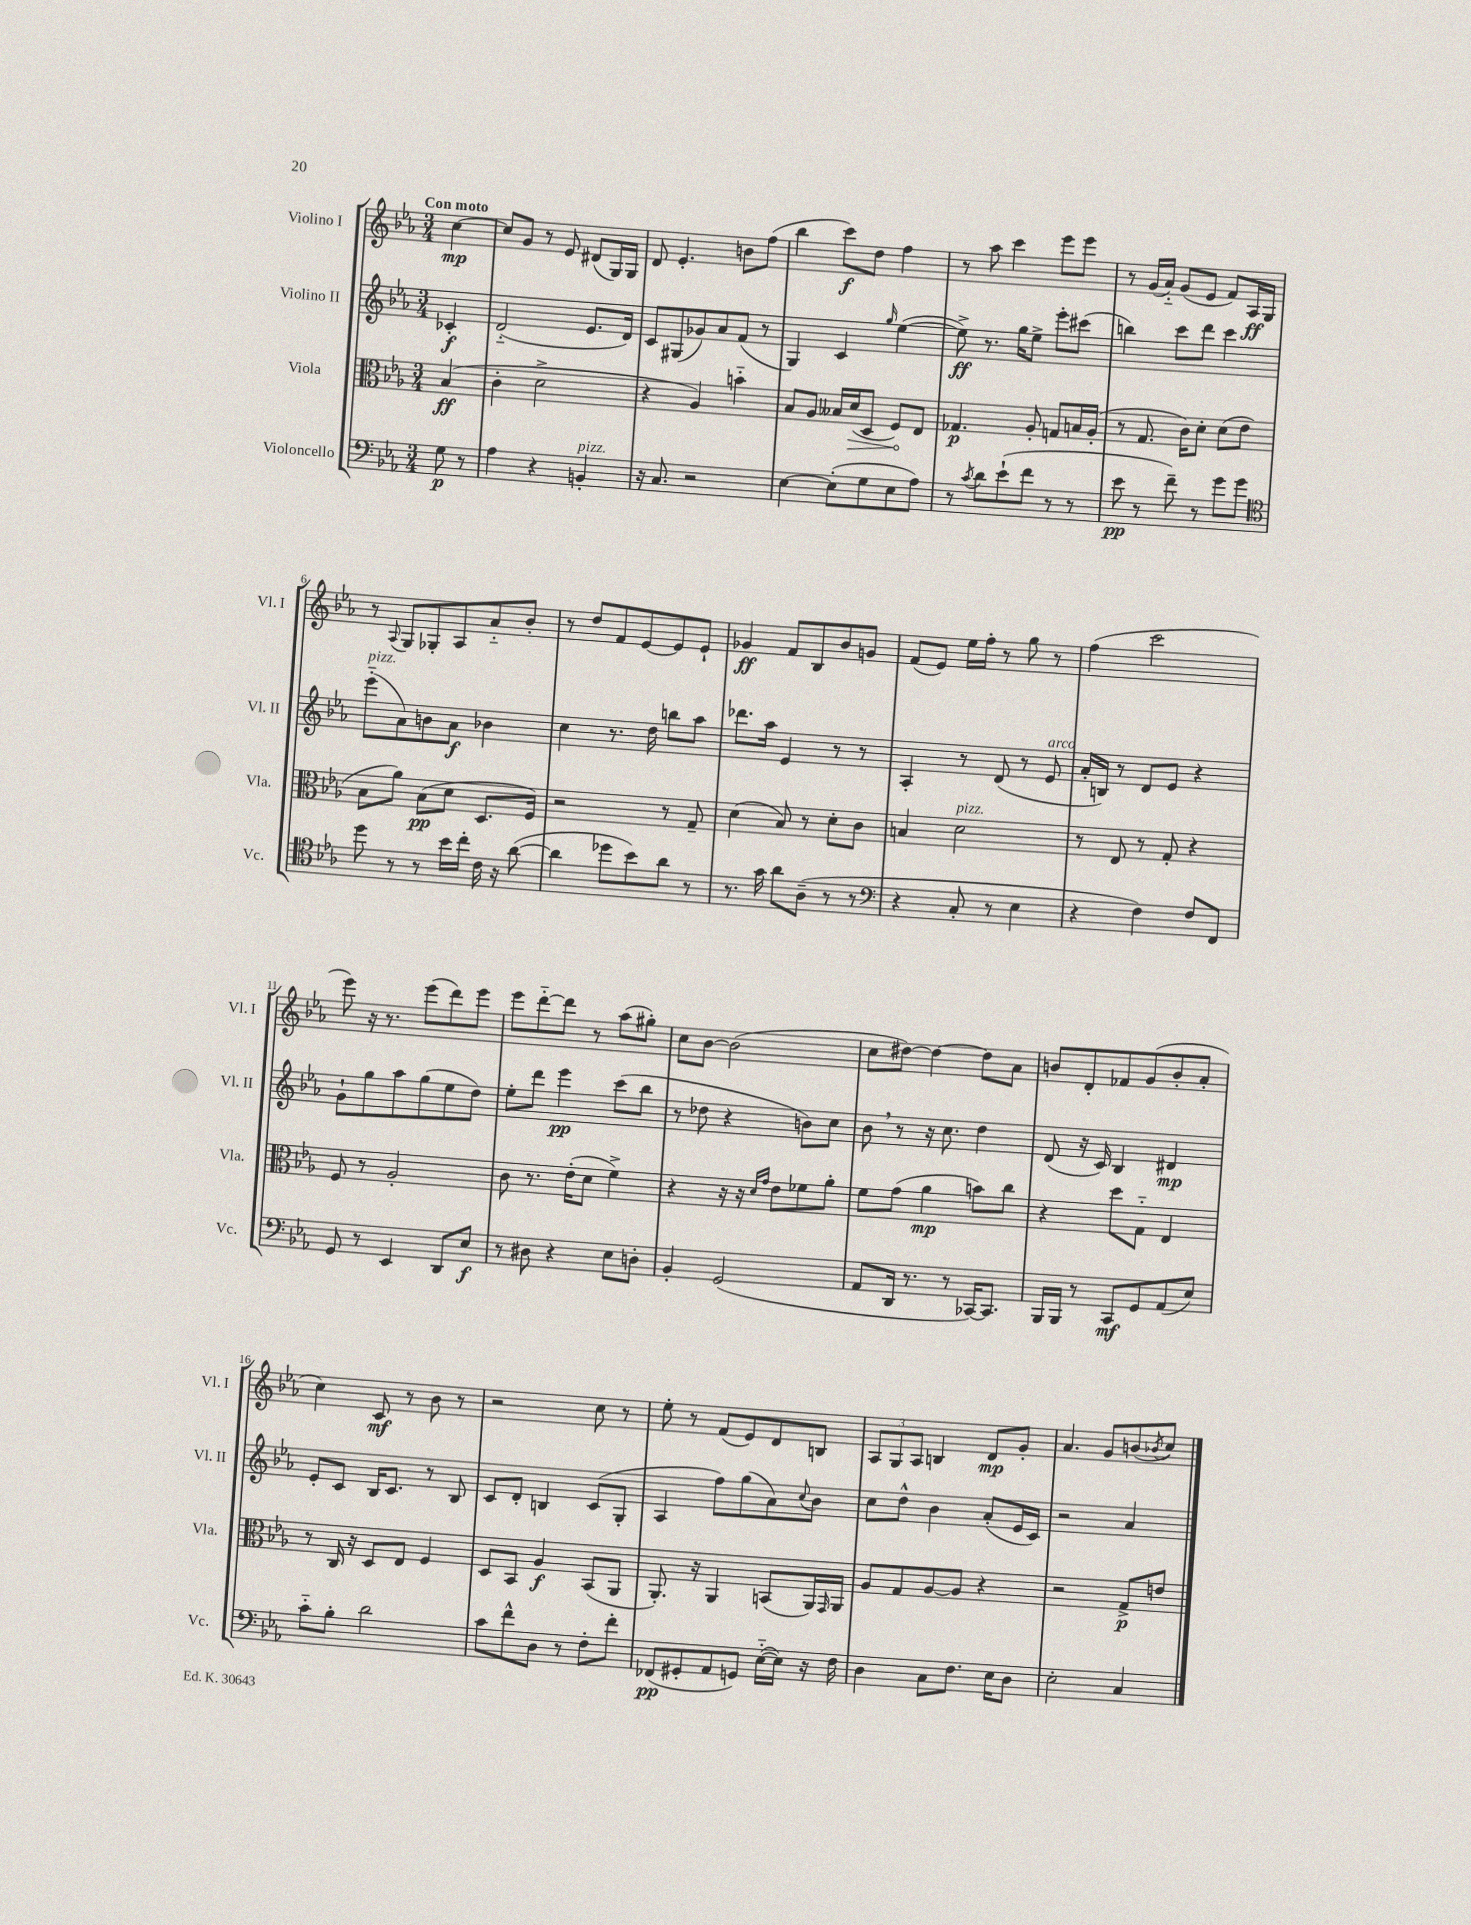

**kern	**dynam	**kern	**dynam	**kern	**dynam	**kern	**dynam
*part4	*part4	*part3	*part3	*part2	*part2	*part1	*part1
*staff4	*staff4	*staff3	*staff3	*staff2	*staff2	*staff1	*staff1
*I"Violoncello	*	*I"Viola	*	*I"Violino II	*	*I"Violino I	*
*I'Vc.	*	*I'Vla.	*	*I'Vl. II	*	*I'Vl. I	*
*clefF4	*	*clefC3	*	*clefG2	*	*clefG2	*
*k[b-e-a-]	*	*k[b-e-a-]	*	*k[b-e-a-]	*	*k[b-e-a-]	*
*M3/4	*	*M3/4	*	*M3/4	*	*M3/4	*
=	=	=	=	=	=	=	=
!	!	!	!	!	!	!LO:TX:a:B:t=Con moto	!
8G\	p	(4B-/	ff	4c-X'/	f	[4cc\	mp
8r	.	.	.	.	.	.	.
=1	=1	=1	=1	=1	=1	=1	=1
4A-\	.	4c'\	.	(2d/	.	8cc/L]	.
.	.	.	.	.	.	8g/J	.
4r	.	2d^\	.	.	.	8r	.
.	.	.	.	.	.	8e-/	.
!LO:TX:a:i:t=pizz.	!	!	!	!	!	!	!
4BBn'/	.	.	.	8.e-/L	.	(8d#X/L	.
.	.	.	.	.	.	16G/L)	.
.	.	.	.	16d/Jk)	.	16G/JJ	.
=2	=2	=2	=2	=2	=2	=2	=2
16r	.	4r	.	8c/L	.	8d/	.
8.C/	.	.	.	.	.	.	.
.	.	.	.	(8G#X/	.	4.e-'/	.
2r	.	4A-/)	.	8g-X/)	.	.	.
.	.	.	.	8a-/	.	.	.
.	.	4bn\	.	(8f/J	.	8bn\L	.
.	.	.	.	8r	.	(8ff\J	.
=3	=3	=3	=3	=3	=3	=3	=3
[4E-\	.	8B-/L	.	4G/)	.	4bb-\	.
.	.	8A-/J	.	.	.	.	.
(8E-'\L]	.	16B--X/LL	.	4c/	.	8ccc\L)	f
!	!	!	!LO:HP:b	!	!	!	!
.	.	(16d/J	>	.	.	.	.
8G\	.	8D/J	.	.	.	8dd\J	.
.	.	.	.	16qqgg/	.	.	.
8E-\	.	8F/L)	.	([4ee-\	.	4ff\	.
8A-\J)	.	8E-/J	]	.	.	.	.
=4	=4	=4	=4	=4	=4	=4	=4
8r	.	4.G-X/	p	8ee-^\])	ff	8r	.
8qc/	.	.	.	.	.	.	.
8d\L	.	.	.	8.r	.	8aa-\	.
(8e-`\	.	.	.	.	.	4ccc\	.
.	.	.	.	16gg\KL	.	.	.
8f\J	.	8A-'/	.	8ee-^\J	.	.	.
8r	.	8Gn/L	.	8eee-'\L	.	8eee-\L	.
8r	.	16Bn/L	.	(8ccc#X\J	.	8eee-\J	.
.	.	(16A-'/JJ	.	.	.	.	.
=5	=5	=5	=5	=5	=5	=5	=5
8e-\	pp	8r	.	4bbn\)	.	8r	.
8r	.	8.G/	.	.	.	(16g/LL	.
.	.	.	.	.	.	16a-/JJ)	.
8f~\)	.	.	.	8ccc\L	.	(8g/L	.
.	.	16c\KL)	.	.	.	.	.
8r	.	8d'\J	.	8ddd\J	.	8e-/J	.
8g\L	.	(8d\L	.	4ccc\	.	8f/L)	.
8g\J	.	8e-\J	.	.	.	16A-/L	ff
.	.	.	.	.	.	16G/JJ	.
!!LO:LB:g=z
=6	=6	=6	=6	=6	=6	=6	=6
*clefC4	*	*	*	*	*	*	*
!	!	!	!	!LO:TX:a:i:t=pizz.	!	!	!
8dd\	.	8B-\L	.	(8eee-\L	.	8r	.
.	.	.	.	.	.	8qqA-/	.
8r	.	8a-\J)	.	8a-\)	.	8G/L	.
8r	.	(8B-\L	pp	8bn\	.	8G-X'/	.
16b-\LL	.	8d\J	.	8a-\J	f	8A-/	.
16cc'\JJ	.	.	.	.	.	.	.
16c\	.	8.D/L	.	4b-X\	.	8a-/	.
16r	.	.	.	.	.	.	.
([8a-\	.	.	.	.	.	8b-'/J	.
.	.	16F/Jk)	.	.	.	.	.
=7	=7	=7	=7	=7	=7	=7	=7
4a-\]	.	2r	.	4cc\	.	8r	.
.	.	.	.	.	.	8dd/L	.
8dd-X\L	.	.	.	8.r	.	8f/	.
8b-\)	.	.	.	.	.	[8e-/	.
.	.	.	.	16dd\	.	.	.
8a-\J	.	8r	.	8bbn\L	.	8e-/]	.
8r	.	8G~/	.	8aa-\J	.	8e-`/J	.
=8	=8	=8	=8	=8	=8	=8	=8
8.r	.	(4d\	.	8.ddd-X\L	.	4g-X/	ff
16g\	.	.	.	16aa-\Jk	.	.	.
8a-\L	.	8B-/)	.	4e-/	.	8f/L	.
(8A-~\J	.	8r	.	.	.	8B-/	.
8r	.	8d'\L	.	8r	.	8b-/	.
8r	.	8c\J	.	8r	.	8gn/J	.
=9	=9	=9	=9	=9	=9	=9	=9
*clefF4	*	*	*	*	*	*	*
4r	.	4Bn/	.	4A-'/	.	(8f/L	.
.	.	.	.	.	.	8e-/J)	.
!	!	!LO:TX:a:i:t=pizz.	!	!	!	!	!
8C'/	.	2d\	.	8r	.	16ee-\LL	.
.	.	.	.	.	.	16ff'\JJ	.
8r	.	.	.	(8d/	.	8r	.
4E-\	.	.	.	8r	.	8gg\	.
!	!	!	!	!LO:TX:a:i:t=arco	!	!	!
.	.	.	.	8e-/	.	8r	.
=10	=10	=10	=10	=10	=10	=10	=10
4r	.	8r	.	16a-'/LL	.	(4ff\	.
.	.	.	.	16Bn/JJ)	.	.	.
.	.	8E-/	.	8r	.	.	.
4F\)	.	8r	.	8d/L	.	2ccc\	.
.	.	8G'/	.	8e-/J	.	.	.
8F/L	.	4r	.	4r	.	.	.
8FF/J	.	.	.	.	.	.	.
!!LO:LB:g=z
=11	=11	=11	=11	=11	=11	=11	=11
8GG/	.	8F/	.	8g`\L	.	8eee-\)	.
8r	.	8r	.	8gg\	.	16r	.
.	.	.	.	.	.	8.r	.
4EE-/	.	2A-'/	.	8aa-\	.	.	.
.	.	.	.	(8gg\	.	(8eee-\L	.
8DD/L	.	.	.	8ee-\	.	8ddd\)	.
8E-/J	f	.	.	8dd\J)	.	8eee-\J	.
=12	=12	=12	=12	=12	=12	=12	=12
8r	.	8c\	.	8ee-'\L	.	8eee-\L	.
8D#X\	.	8.r	.	8ddd\J	.	[8ddd\	.
4r	.	.	.	4eee-\	pp	8ddd\J]	.
.	.	(16e-'\KL	.	.	.	.	.
.	.	8d\J	.	.	.	8r	.
8E-\L	.	4f^\)	.	(8ccc\L	.	(8aa-\L	.
8Dn'\J	.	.	.	8bb-\J	.	8gg#X'\J)	.
=13	=13	=13	=13	=13	=13	=13	=13
4BB-'/	.	4r	.	8r	.	8cc\L	.
.	.	.	.	8dd-X\	.	[8b-\J	.
(2GG/	.	16r	.	4r	.	(2b-\]	.
.	.	16r	.	.	.	.	.
.	.	16qqd/LL	.	.	.	.	.
.	.	16qqg/JJ	.	.	.	.	.
.	.	8e-\L	.	.	.	.	.
.	.	8f-X\	.	8bn\L)	.	.	.
.	.	8a-'\J	.	8cc\J	.	.	.
=14	=14	=14	=14	=14	=14	=14	=14
8AA-/L	.	8f\L	.	8b-,\	.	8cc\L	.
16DD/Jk	.	(8g\J	.	8r	.	[8dd#X\J)	.
8.r	.	.	.	.	.	.	.
.	.	4a-\	mp	16r	.	4dd#\_	.
.	.	.	.	8.cc\	.	.	.
8r	.	.	.	.	.	.	.
[16CC-X/KL)	.	8bn\L)	.	4dd\	.	8dd#\L]	.
8.CC-/J]	.	.	.	.	.	.	.
.	.	8cc\J	.	.	.	8a-\J	.
=15	=15	=15	=15	=15	=15	=15	=15
16BBB-/LL	.	4r	.	(8d/	.	8bn/L	.
16BBB-/JJ	.	.	.	.	.	.	.
8r	.	.	.	16r	.	8d'/	.
.	.	.	.	16c/)	.	.	.
8CC/L	mf	8dd\L	.	4B-/	.	8f-X/	.
8GG/	.	8G\J	.	.	.	(8g/	.
(8AA-/	.	4E-/	.	4d#X/	mp	8b'/	.
8E-/J)	.	.	.	.	.	8a-'/J	.
!!LO:LB:g=z
=16	=16	=16	=16	=16	=16	=16	=16
8c\L	.	8r	.	8e-'/L	.	4cc\)	.
8B-'\J	.	16C/	.	8c/J	.	.	.
.	.	16r	.	.	.	.	.
2d\	.	8D/L	.	16B-/KL	.	8c/	mf
.	.	.	.	8.c/J	.	.	.
.	.	8E-/J	.	.	.	8r	.
.	.	4F/	.	8r	.	8b-\	.
.	.	.	.	8B-/	.	8r	.
=17	=17	=17	=17	=17	=17	=17	=17
8c\L	.	8D/L	.	8c/L	.	2r	.
8f^^\	.	8BB-/J	.	8d'/J	.	.	.
8D\J	.	4A-/	f	4Bn/	.	.	.
8r	.	.	.	.	.	.	.
8F'\L	.	(8BB-/L	.	(8c/L	.	8cc\	.
8f'\J	.	8AA-/J	.	8G'/J	.	8r	.
=18	=18	=18	=18	=18	=18	=18	=18
(8FF-X/L	pp	8.AA-'/)	.	4A-/	.	8ee-'\	.
8GG#X'/	.	.	.	.	.	8r	.
.	.	16r	.	.	.	.	.
8AA-/	.	4AA-/	.	8ff\L)	.	(8f/L	.
8GGn/J)	.	.	.	(8gg\	.	8e-/)	.
([16E-\LL	.	(8BBn/L	.	8a-\)	.	8d/	.
16E-\JJ])	.	.	.	.	.	.	.
.	.	.	.	8qqcc/	.	.	.
16r	.	16AA-/L)	.	8b-\J	.	8Bn/J	.
.	.	16qqGG/	.	.	.	.	.
16F\	.	16AA-/JJ	.	.	.	.	.
=19	=19	=19	=19	=19	=19	=19	=19
4D\	.	8A-/L	.	8cc\L	.	12A-/L	.
.	.	.	.	.	.	12G/	.
.	.	8G/	.	8dd^^\J	.	.	.
.	.	.	.	.	.	12A-/J	.
8C\L	.	[8A-/	.	4b-\	.	4Bn/	.
8.F\J	.	8A-/J]	.	.	.	.	.
.	.	4r	.	(8a-'/L	.	8d/L	mp
16E-\KL	.	.	.	.	.	.	.
8D\J	.	.	.	16e-/L	.	8g'/J	.
.	.	.	.	16c/JJ)	.	.	.
=20	=20	=20	=20	=20	=20	=20	=20
2E-'\	.	2r	.	2r	.	4.a-/	.
.	.	.	.	.	.	8g/L	.
4C/	.	8G^/L	p	4a-/	.	(8bn/	.
.	.	.	.	.	.	8qb-X/	.
.	.	8en/J	.	.	.	8cc/J)	.
==	==	==	==	==	==	==	==
*-	*-	*-	*-	*-	*-	*-	*-
